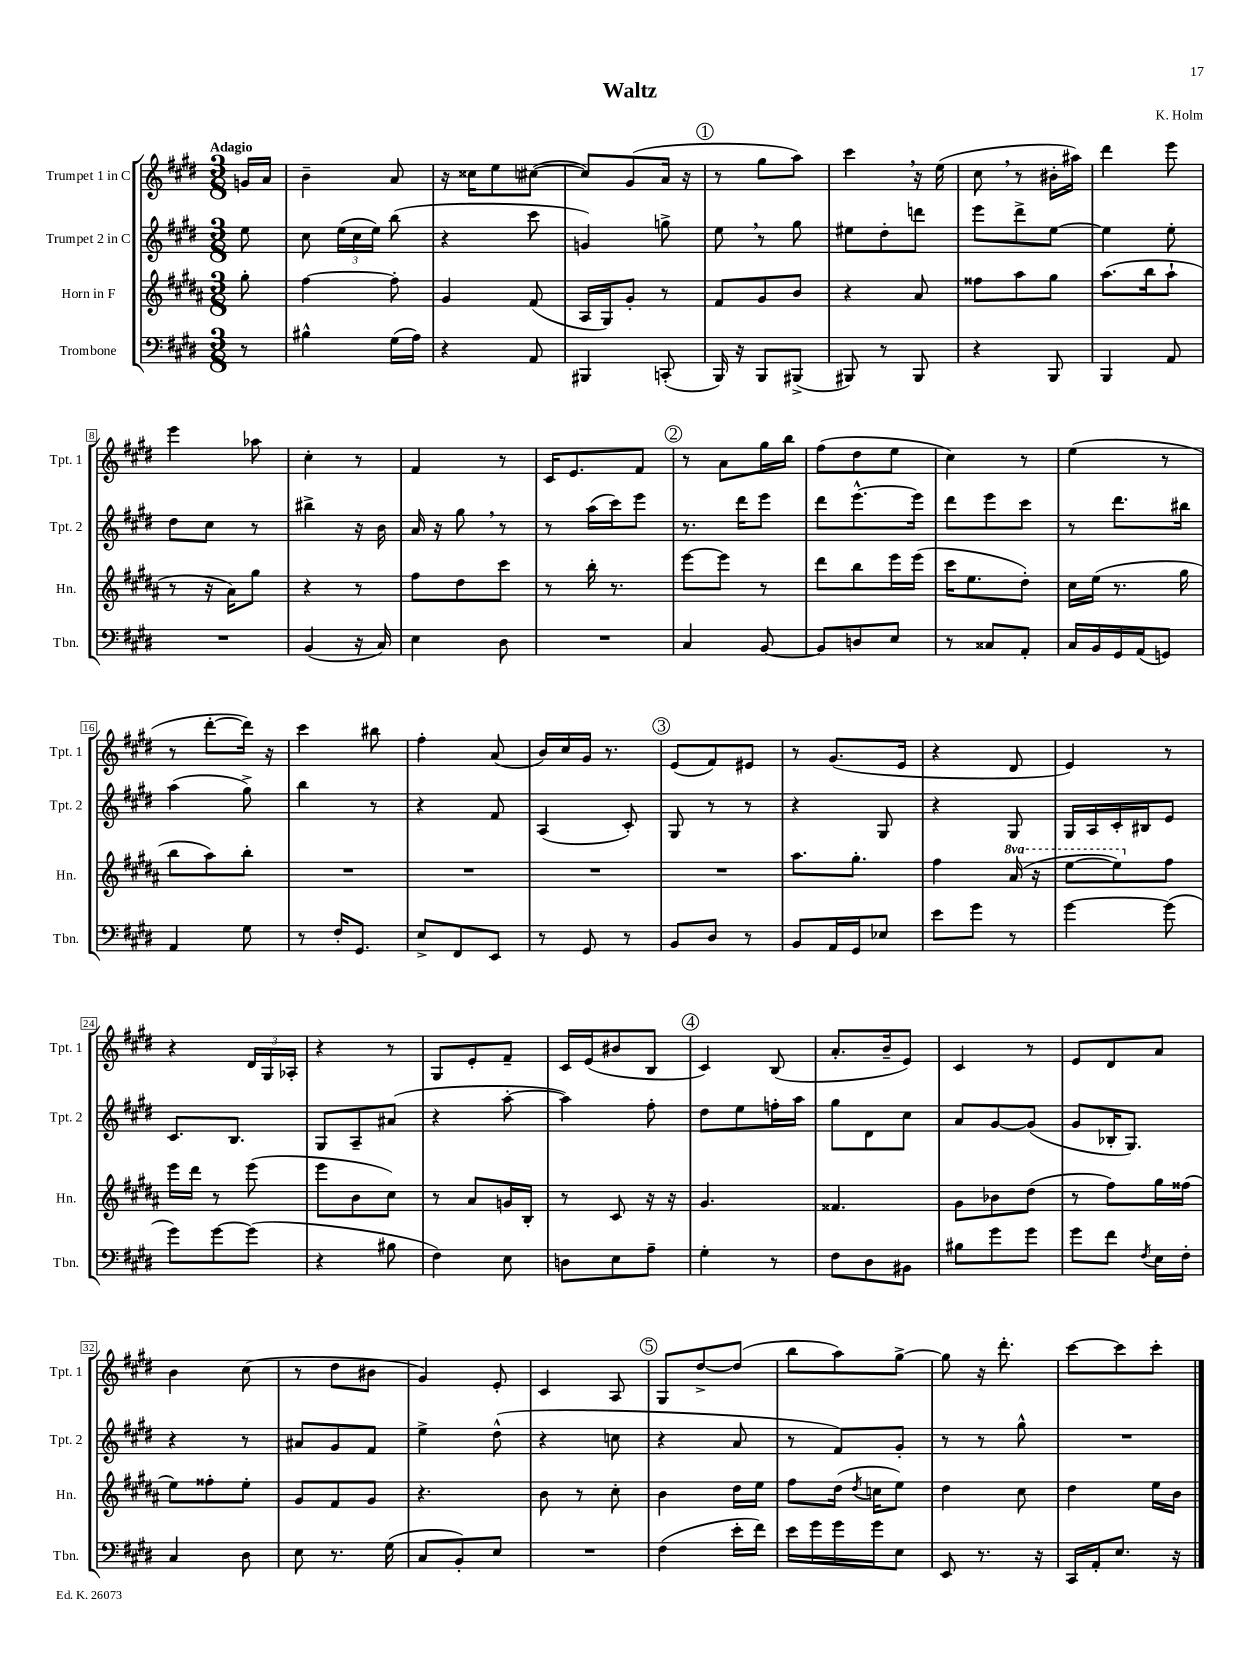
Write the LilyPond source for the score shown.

\header { title = "Waltz" composer = "K. Holm" }
<<
\new StaffGroup <<
\new Staff = "s0" \with { instrumentName = "Trumpet 1 in C" shortInstrumentName = "Tpt. 1" } {
    \clef treble \key e \major \numericTimeSignature \time 3/8 \partial 8 \tempo "Adagio"
    \autoBeamOff g'16[ a'16] |
    b'4-- a'8 |
    r16 cisis''16[ e''8 cis''8]~( |
    cis''8[) gis'8( a'16] r16 |
    \mark \markup { \circle "1" } r8 gis''8[ a''8]) |
    cis'''4 \breathe r16 e''16( |
    cis''8 \breathe r8 bis'16[-. ais''16]) |
    dis'''4 e'''8 |
    e'''4 aes''8 |
    cis''4-. r8 |
    fis'4 r8 |
    cis'16[ e'8. fis'8] |
    \mark \markup { \circle "2" } r8 a'8[ gis''16 b''16] |
    fis''8[( dis''8 e''8] |
    cis''4) r8 |
    e''4( r8 |
    r8 dis'''8[~-. dis'''16]) r16 |
    cis'''4 bis''8 |
    fis''4-. a'8( |
    b'16[) cis''16 gis'16] r8. |
    \mark \markup { \circle "3" } e'8[( fis'8) eis'8] |
    r8 gis'8.[( e'16] |
    r4 dis'8 |
    e'4) r8 |
    r4 \tuplet 3/2 { dis'16[ gis16 aes16]-. } |
    r4 r8 |
    gis8[ e'8-. fis'8]-- |
    cis'16[ e'16( bis'8 b8] |
    \mark \markup { \circle "4" } cis'4) b8( |
    a'8.[-. b'16-- e'8]) |
    cis'4 r8 |
    e'8[ dis'8 a'8] |
    b'4 cis''8( |
    r8 dis''8[ bis'8] |
    gis'4) e'8-. |
    cis'4 a8 |
    \mark \markup { \circle "5" } gis8[ dis''8~-> dis''8]( |
    b''8[ a''8) gis''8]~-> |
    gis''8 r16 dis'''8.-. |
    cis'''8[~ cis'''8 cis'''8]-. \bar "|." |
}
\new Staff = "s1" \with { instrumentName = "Trumpet 2 in C" shortInstrumentName = "Tpt. 2" } {
    \clef treble \key e \major \numericTimeSignature \time 3/8 \partial 8
    \autoBeamOff e''8 |
    cis''8 \tuplet 3/2 { e''16[( cis''16 e''16]) } b''8( |
    r4 cis'''8 |
    g'4) g''8-> |
    \mark \markup { \circle "1" } e''8 \breathe r8 gis''8 |
    eis''8[ dis''8-. d'''8] |
    e'''8[ dis'''8-> e''8]~ |
    e''4 e''8-. |
    dis''8[ cis''8] r8 |
    bis''4-> r16 b'16 |
    a'16 r16 gis''8 \breathe r8 |
    r8 a''16[( cis'''16) e'''8] |
    \mark \markup { \circle "2" } r8. dis'''16[ e'''8] |
    dis'''8[ e'''8.~-^ e'''16] |
    dis'''8[ e'''8 cis'''8] |
    r8 dis'''8.[ bis''16] |
    a''4( gis''8->) |
    b''4 r8 |
    r4 fis'8 |
    a4( cis'8-.) |
    \mark \markup { \circle "3" } gis8 r8 r8 |
    r4 gis8 |
    r4 gis8 |
    gis16[ a16 cis'16-. bis16 e'8] |
    cis'8.[ b8.] |
    gis8[ a8-- ais'8]( |
    r4 a''8~-. |
    a''4) fis''8-. |
    \mark \markup { \circle "4" } dis''8[ e''8 f''16-. a''16] |
    gis''8[ dis'8 cis''8] |
    a'8[ gis'8~ gis'8]( |
    gis'8[ bes16-. gis8.]) |
    r4 r8 |
    ais'8[ gis'8 fis'8] |
    e''4-> dis''8-^( |
    r4 c''8 |
    \mark \markup { \circle "5" } r4 a'8 |
    r8 fis'8[) gis'8]-. |
    r8 r8 gis''8-^ |
    R4. \bar "|." |
}
\new Staff = "s2" \with { instrumentName = "Horn in F" shortInstrumentName = "Hn." } {
    \clef treble \key b \major \numericTimeSignature \time 3/8 \set Staff.ottavationMarkups = #ottavation-simple-ordinals \partial 8
    \autoBeamOff gis''8-. |
    fis''4~ fis''8-. |
    gis'4 fis'8( |
    ais16[ gis16) gis'8]-. r8 |
    \mark \markup { \circle "1" } fis'8[ gis'8 b'8] |
    r4 ais'8 |
    fisis''8[ ais''8 gis''8] |
    ais''8.[( b''16 ais''8]-! |
    r8 r16 ais'16[) gis''8] |
    r4 r8 |
    fis''8[ dis''8 cis'''8] |
    r8 b''16-. r8. |
    \mark \markup { \circle "2" } e'''8[~ e'''8] r8 |
    dis'''8[ b''8 e'''16 e'''16]( |
    cis'''16[ e''8. dis''8]-.) |
    cis''16[ e''16]( r8. gis''16 |
    b''8[ ais''8) b''8]-. |
    R4. |
    R4. |
    R4. |
    \mark \markup { \circle "3" } R4. |
    ais''8.[ gis''8.]-. |
    fis''4 \ottava #1 ais''16( r16 |
    e'''8[~ e'''8) \ottava #0 fis''8] |
    e'''16[ dis'''16] r8 e'''8( |
    e'''8[ b'8 cis''8]) |
    r8 ais'8[ g'16 b16]-. |
    r8 cis'8 r16 r16 |
    \mark \markup { \circle "4" } gis'4. |
    fisis'4. |
    gis'8[ bes'8 dis''8]( |
    r8 fis''8[) gis''16 fisis''16]( |
    e''8[) fisis''8-. e''8]-. |
    gis'8[ fis'8 gis'8] |
    r4. |
    b'8 r8 cis''8-. |
    \mark \markup { \circle "5" } b'4 dis''16[ e''16] |
    fis''8[ dis''16]( \acciaccatura { dis''8 } c''16[ e''8]) |
    dis''4 cis''8 |
    dis''4 e''16[ b'16] \bar "|." |
}
\new Staff = "s3" \with { instrumentName = "Trombone" shortInstrumentName = "Tbn." } {
    \clef bass \key e \major \numericTimeSignature \time 3/8 \partial 8
    \autoBeamOff r8 |
    bis4-^ gis16[( a16]) |
    r4 a,8 |
    bis,,4 c,8-.( |
    \mark \markup { \circle "1" } b,,16) r16 b,,8[ bis,,8]->( |
    bis,,8) r8 bis,,8 |
    r4 b,,8 |
    b,,4 a,8 |
    R4. |
    b,4( r16 cis16) |
    e4 dis8 |
    R4. |
    \mark \markup { \circle "2" } cis4 b,8~ |
    b,8[ d8 e8] |
    r8 cisis8[ a,8]-. |
    cis16[ b,16 gis,16 a,16( g,8]) |
    a,4 gis8 |
    r8 fis16[-. gis,8.] |
    e8[-> fis,8 e,8] |
    r8 gis,8 r8 |
    \mark \markup { \circle "3" } b,8[ dis8] r8 |
    b,8[ a,16 gis,16 ees8] |
    e'8[ gis'8] r8 |
    gis'4~ gis'8( |
    gis'8[) gis'8~ gis'8]( |
    r4 bis8 |
    fis4) e8 |
    d8[ e8 a8]-- |
    \mark \markup { \circle "4" } gis4-. r8 |
    fis8[ dis8 bis,8] |
    bis8[ gis'8 gis'8] |
    gis'8[ fis'8] \acciaccatura { fis8 } e16[ fis16]-. |
    cis4 dis8 |
    e8 r8. gis16( |
    cis8[ b,8-.) e8] |
    R4. |
    \mark \markup { \circle "5" } fis4( e'16[-. fis'16]) |
    e'16[ gis'16 gis'16 gis'16 e8] |
    e,8 r8. r16 |
    cis,16[ a,16-. e8.] r16 \bar "|." |
}
>>
>>
\layout { \context { \Score \override BarNumber.stencil = #(make-stencil-boxer 0.1 0.3 ly:text-interface::print) } }
